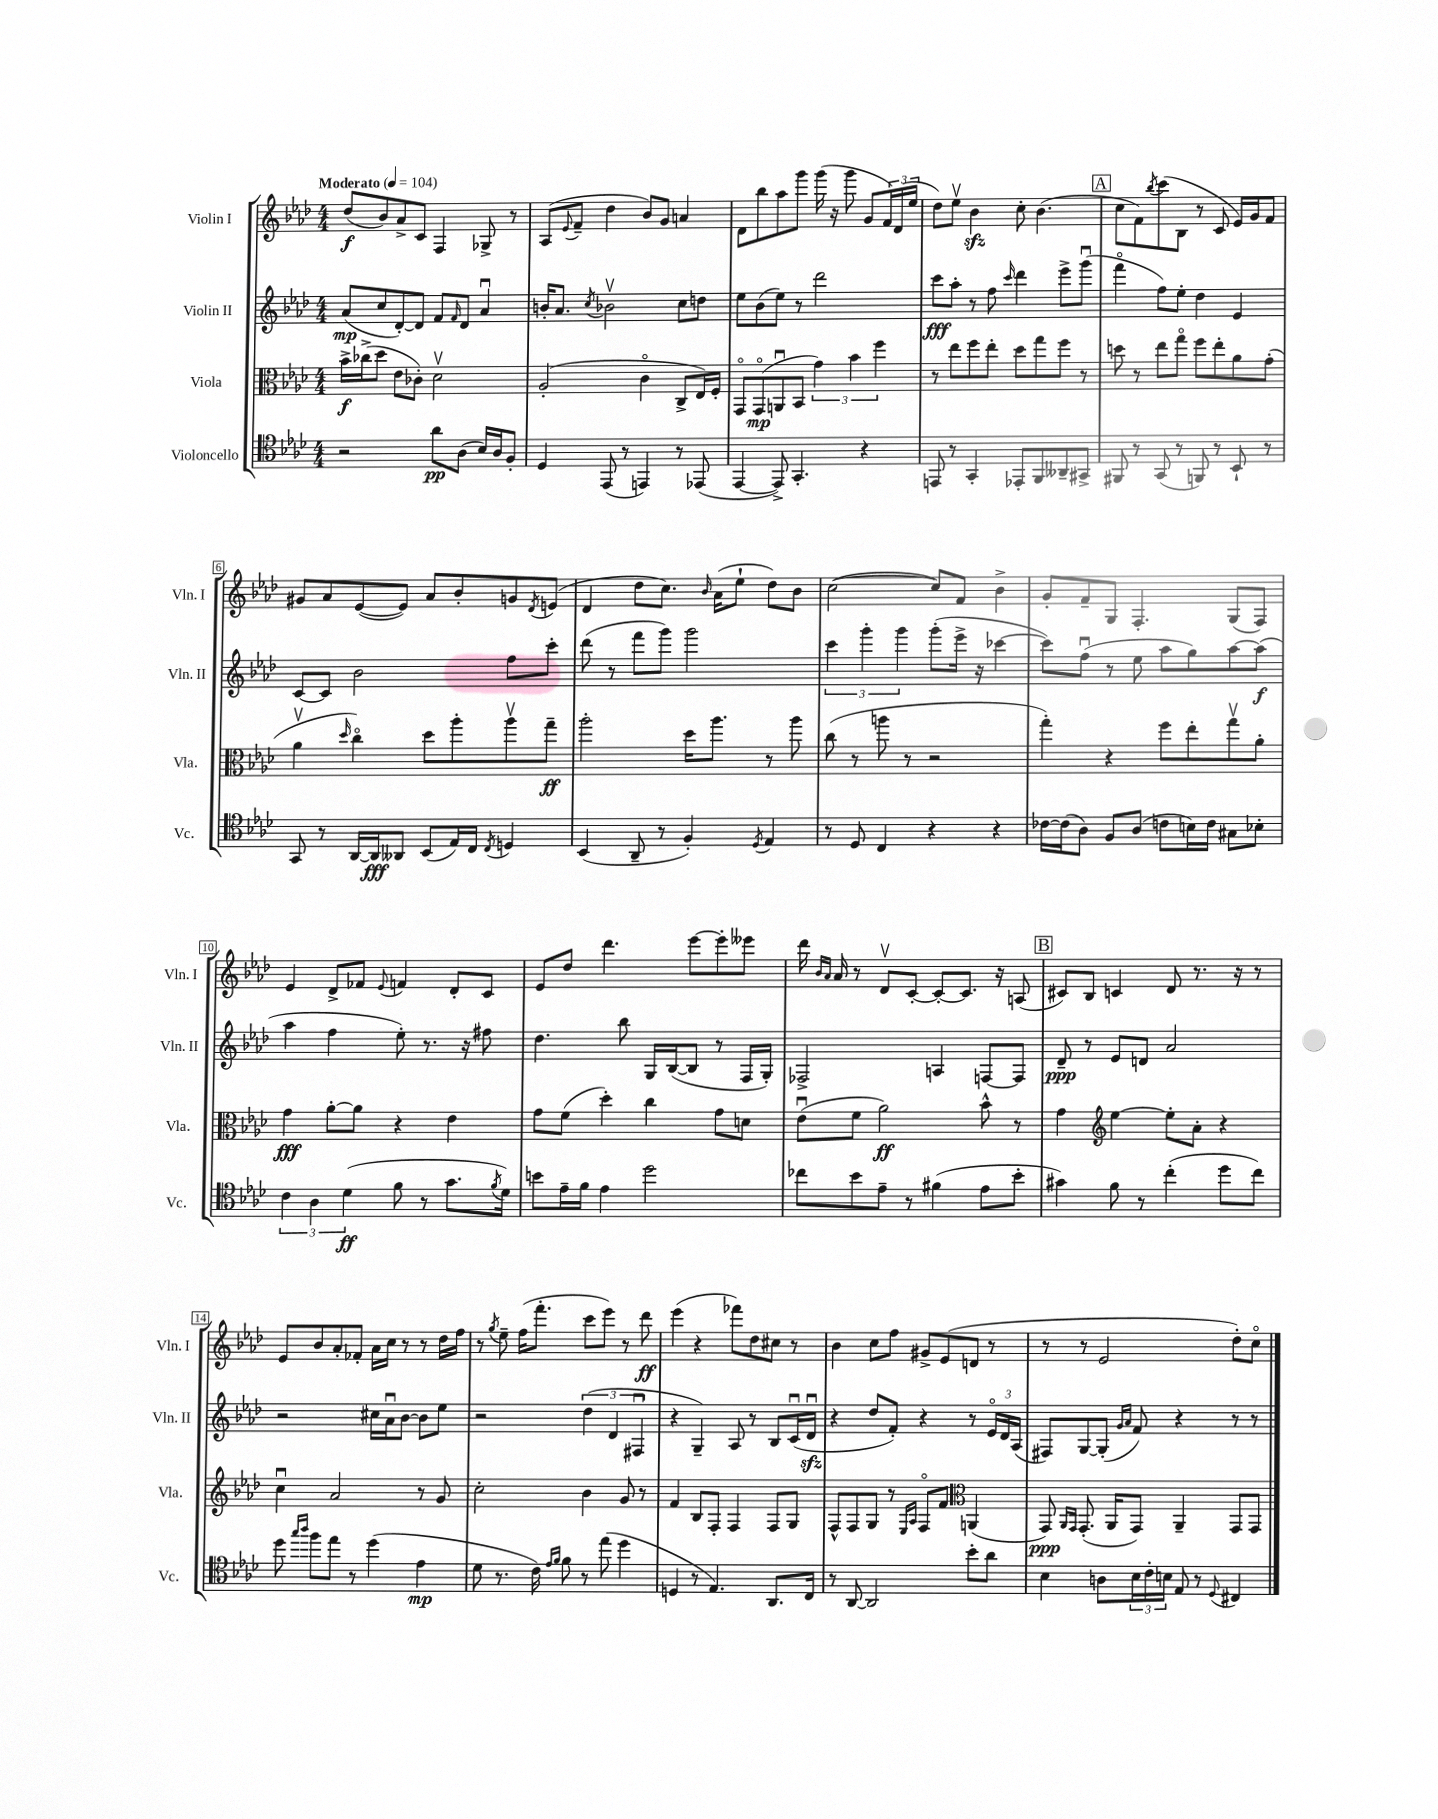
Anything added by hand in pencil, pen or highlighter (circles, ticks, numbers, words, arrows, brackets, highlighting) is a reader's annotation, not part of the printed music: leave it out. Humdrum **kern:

**kern	**dynam	**kern	**dynam	**kern	**dynam	**kern	**dynam
*part4	*part4	*part3	*part3	*part2	*part2	*part1	*part1
*staff4	*staff4	*staff3	*staff3	*staff2	*staff2	*staff1	*staff1
*I"Violoncello	*	*I"Viola	*	*I"Violin II	*	*I"Violin I	*
*I'Vc.	*	*I'Vla.	*	*I'Vln. II	*	*I'Vln. I	*
*clefC4	*	*clefC3	*	*clefG2	*	*clefG2	*
*k[b-e-a-d-]	*	*k[b-e-a-d-]	*	*k[b-e-a-d-]	*	*k[b-e-a-d-]	*
*M4/4	*	*M4/4	*	*M4/4	*	*M4/4	*
*MM104	*	*MM104	*	*MM104	*	*MM104	*
=1	=1	=1	=1	=1	=1	=1	=1
!	!	!	!	!	!	!LO:TX:a:B:t=Moderato	!
2r	.	16b-^\LL	f	(8a-/L	mp	(8dd-/L	f
.	.	(16cc-X^\J	.	.	.	.	.
.	.	8dd-\J	.	8cc/	.	8b-/)	.
.	.	8e-\L	.	[8d-'/)	.	8a-^/	.
.	.	8c-X'\J)	.	8d-/J]	.	8c/J	.
8a-\L	pp	2d-v\	.	8f/L	.	4F/	.
.	.	.	.	16qqf/	.	.	.
(8A-\J	.	.	.	8d-/J	.	.	.
16B-/LL)	.	.	.	4a-u/	.	8G-X^/	.
16A-/J	.	.	.	.	.	.	.
8F'/J	.	.	.	.	.	8r	.
=2	=2	=2	=2	=2	=2	=2	=2
4D-/	.	(2A-'/	.	16bn'/KL	.	(8A-/L	.
.	.	.	.	8.a-/J	.	.	.
.	.	.	.	.	.	8qqe-/	.
.	.	.	.	.	.	8f~/J	.
.	.	.	.	8qcc/	.	.	.
(8EE-/	.	.	.	2b-Xv\	.	4dd-\	.
8r	.	.	.	.	.	.	.
4EEn/)	.	4c\	.	.	.	8b-/L)	.
.	.	.	.	.	.	8g/J	.
8r	.	8C^/L	.	8cc\L	.	4an/	.
(8EE-X/	.	16E-/L)	.	8ddn\J	.	.	.
.	.	16F'/JJ	.	.	.	.	.
=3	=3	=3	=3	=3	=3	=3	=3
[4EE-/	.	8GG/L	.	8ee-\L	.	8d-\L	.
.	.	(8GG/	mp	(8b-\	.	8bb-\	.
8EE-^/])	.	8AAnu/	.	8ee-\J)	.	8aa-\	.
4.GG'/	.	8BB-/J	.	8r	.	8ggg\J	.
.	.	6g\)	.	2ddd-\	.	(16ggg\	.
.	.	.	.	.	.	16r	.
.	.	.	.	.	.	8ggg\	.
.	.	6b-\	.	.	.	.	.
4r	.	.	.	.	.	8g/L	.
.	.	6ff\	.	.	.	.	.
.	.	.	.	.	.	24f/L)	.
.	.	.	.	.	.	(24d-/	.
.	.	.	.	.	.	24ee-/JJ	.
=4	=4	=4	=4	=4	=4	=4	=4
8EEn/	.	8r	.	8ccc\L	fff	8dd-\L)	.
8r	.	8ee-\L	.	8aa-'\J	.	8ee-v\J	.
4GG'/	.	8ff\	.	8r	.	4b-zz\	.
.	.	8ee-'\J	.	8ff\	.	.	.
.	.	.	.	16qqccc/	.	.	.
8EE-X'/L	.	8dd-\L	.	4ddd-\	.	8cc'\	.
8FF/	.	8gg\	.	.	.	(4.b-\	.
8AA--X~/	.	8ff\J	.	8eee-^\L	.	.	.
8GG#X^/J	.	8r	.	(8gggu\J	.	.	.
!!LO:REH:place=s1:t=A
=5	=5	=5	=5	=5	=5	=5	=5
8FF#X/	.	8ddn\	.	4fff\	.	8cc\L	.
8r	.	8r	.	.	.	8f\)	.
.	.	.	.	.	.	8qbb-/	.
(8GG/	.	8ee-\L	.	8ff\L)	.	(8ccc\	.
8r	.	8gg\J	.	8ee-'\J	.	8B-\J	.
8FFn/)	.	8ff\L	.	4dd-\	.	8r	.
8r	.	8ee-'\	.	.	.	8c/	.
8BB-`/	.	8a-\	.	4e-/	.	16e-/LL)	.
.	.	.	.	.	.	16g/J	.
8r	.	(8g'\J	.	.	.	8f/J	.
!!LO:LB:g=z
=6	=6	=6	=6	=6	=6	=6	=6
8GG/	.	4a-v\	.	[8c/L	.	8g#X/L	.
8r	.	.	.	8c/J]	.	8a-/	.
.	.	16qqdd-/	.	.	.	.	.
[16AA-/LL	.	4cc\)	.	2b-\	.	([8e-/	.
16AA-/J]	fff	.	.	.	.	.	.
8AA--X/J	.	.	.	.	.	8e-/J])	.
(8BB-/L	.	8dd-\L	.	.	.	8a-/L	.
16E-/L)	.	8aa-'\	.	.	.	8b-'/	.
16C/JJ	.	.	.	.	.	.	.
8qC/	.	.	.	.	.	.	.
4Dn/	.	8aa-v\	.	8ff\L	.	8gn/	.
.	.	.	.	.	.	8qd-/	.
.	.	8gg~\J	ff	8ccc'\J	.	(8en/J	.
=7	=7	=7	=7	=7	=7	=7	=7
(4BB-/	.	2aa-'\	.	(8ddd-\	.	4d-/	.
.	.	.	.	8r	.	.	.
8AA-~/	.	.	.	8fff\L	.	8dd-\L	.
8r	.	.	.	8ggg\J)	.	8.cc\J)	.
4F'/)	.	16dd-\KL	.	2ggg\	.	.	.
.	.	.	.	.	.	16qqb-/	.
.	.	8.aa-\J	.	.	.	(16a-\KL	.
.	.	.	.	.	.	8ee-`\J	.
8qD-/	.	.	.	.	.	.	.
4E-/	.	8r	.	.	.	8dd-\L)	.
.	.	8aa-\	.	.	.	8b-\J	.
=8	=8	=8	=8	=8	=8	=8	=8
8r	.	(8cc\	.	6ccc\	.	([2cc\	.
8D-/	.	8r	.	.	.	.	.
.	.	.	.	6ggg'\	.	.	.
4C/	.	8aan\	.	.	.	.	.
.	.	.	.	6ggg\	.	.	.
.	.	8r	.	.	.	.	.
4r	.	2r	.	(8ggg'\L	.	8cc/L])	.
.	.	.	.	16eee-^\Jk	.	8f/J	.
.	.	.	.	16r	.	.	.
4r	.	.	.	[4ccc-X\	.	4b-^\	.
=9	=9	=9	=9	=9	=9	=9	=9
[16c-X\LL	.	4gg'\)	.	8ccc-\L])	.	8g'/L	.
(16c-\J]	.	.	.	.	.	.	.
8A-\J)	.	.	.	(8ffu\J	.	8f~/	.
8F/L	.	4r	.	8r	.	8G/J	.
(8A-/J	.	.	.	8ee-\	.	4.F'/	.
8cn\L	.	8ff\L	.	8aa-\L	.	.	.
16Bn\L)	.	8ee-'\	.	8gg\)	.	.	.
16c\JJ	.	.	.	.	.	.	.
8G#X\L	.	8ggv\	.	[8aa-\	.	(8G/L	.
8B-X'\J	.	8a-'\J	.	(8aa-\J]	f	8F/J)	.
!!LO:LB:g=z
=10	=10	=10	=10	=10	=10	=10	=10
6c\	.	4g\	fff	4aa-\	.	4e-/	.
6A-\	.	.	.	.	.	.	.
.	.	[8a-'\L	.	4ff\	.	8d-^/L	.
(6d-\	ff	.	.	.	.	.	.
.	.	8a-\J]	.	.	.	8f-X/J	.
.	.	.	.	.	.	8qqe-/	.
8f\	.	4r	.	8ee-'\)	.	4fn/	.
8r	.	.	.	8.r	.	.	.
8.g\L	.	4e-\	.	.	.	8d-'/L	.
.	.	.	.	16r	.	.	.
.	.	.	.	8ff#X\	.	8c/J	.
8qf/	.	.	.	.	.	.	.
16d-\Jk)	.	.	.	.	.	.	.
=11	=11	=11	=11	=11	=11	=11	=11
8bn\L	.	8g\L	.	4.dd-\	.	8e-/L	.
16e-~\L	.	(8f\J	.	.	.	8dd-/J	.
16f\JJ	.	.	.	.	.	.	.
4e-\	.	4dd-'\)	.	.	.	4.ddd-\	.
.	.	.	.	8bb-\	.	.	.
2dd-\	.	4cc\	.	16G/LL	.	.	.
.	.	.	.	([16B-/J	.	.	.
.	.	.	.	8B-/J]	.	[8eee-\L	.
.	.	8g\L	.	8r	.	8eee-'\]	.
.	.	8dn\J	.	16F/LL	.	8eee--X\J	.
.	.	.	.	16G'/JJ)	.	.	.
=12	=12	=12	=12	=12	=12	=12	=12
8cc-X\L	.	(8e-u\L	.	2F-X^/	.	16ddd-\	.
.	.	.	.	.	.	16qqb-/LL	.
.	.	.	.	.	.	16qqa-/JJ	.
.	.	.	.	.	.	16a-/	.
8b-\	.	8f\J	.	.	.	8r	.
8e-~\J	.	2a-\)	ff	.	.	8d-v/L	.
8r	.	.	.	.	.	[8c'/J	.
(4f#X\	.	.	.	4An/	.	8c'/L_	.
.	.	.	.	.	.	8.c/J]	.
8e-\L	.	8b-^^\	.	[8Fn/L	.	.	.
.	.	.	.	.	.	16r	.
8b-'\J	.	8r	.	8F/J]	.	(8An/	.
!!LO:REH:place=s1:t=B
=13	=13	=13	=13	=13	=13	=13	=13
4g#X\)	.	4g\	.	8d-~/	ppp	8c#X/L)	.
.	.	.	.	8r	.	8B-/J	.
*	*	*clefG2	*	*	*	*	*
8f\	.	[4ee-\	.	8e-/L	.	4cn/	.
8r	.	.	.	8dn/J	.	.	.
(4cc'\	.	8ee-'\L]	.	2a-/	.	8d-/	.
.	.	8a-'\J	.	.	.	8.r	.
8dd-\L	.	4r	.	.	.	.	.
.	.	.	.	.	.	16r	.
8cc\J)	.	.	.	.	.	8r	.
!!LO:LB:g=z
=14	=14	=14	=14	=14	=14	=14	=14
8dd-\	.	4ccu\	.	2r	.	8e-/L	.
16qqgg/LL	.	.	.	.	.	.	.
16qqaa-/JJ	.	.	.	.	.	.	.
8ff\L	.	.	.	.	.	8b-/	.
8ee-\J	.	2a-/	.	.	.	8a-'/	.
8r	.	.	.	.	.	8f-X'/J	.
(4dd-\	.	.	.	16cc#X\LL	.	16a-\LL	.
.	.	.	.	16a-u\J	.	16cc\JJ	.
.	.	.	.	[8b-\J	.	8r	.
4e-\	mp	8r	.	8b-\L]	.	8r	.
.	.	8g/	.	8ee-\J	.	16dd-\LL	.
.	.	.	.	.	.	16ff\JJ	.
=15	=15	=15	=15	=15	=15	=15	=15
8d-\	.	2cc'\	.	2r	.	8r	.
.	.	.	.	.	.	8qgg/	.
8.r	.	.	.	.	.	8ee-~\	.
.	.	.	.	.	.	(16ff\KL	.
16c\)	.	.	.	.	.	8.fff'\J	.
16qqe-/LL	.	.	.	.	.	.	.
16qqf/JJ	.	.	.	.	.	.	.
8f\	.	.	.	.	.	.	.
8r	.	4b-\	.	(6dd-\	.	8ccc\L	.
(8ee-\	.	.	.	.	.	8eee-\J)	.
.	.	.	.	6d-/	.	.	.
4dd-\	.	8g/	.	.	.	8r	.
.	.	.	.	6F#Xu/	.	.	.
.	.	8r	.	.	.	8ddd-\	ff
=16	=16	=16	=16	=16	=16	=16	=16
4Dn/	.	4f/	.	4r	.	(4eee-\	.
8r	.	8B-/L	.	4G~/)	.	4r	.
4.E-/)	.	8F'/J	.	.	.	.	.
.	.	4F/	.	8A-/	.	8fff-X\L)	.
.	.	.	.	8r	.	8dd-\	.
8.AA-/L	.	8F/L	.	8B-/L	.	8cc#X\J	.
.	.	8G/J	.	(16cu/L	.	8r	.
16C/Jk	.	.	.	16d-zzu/JJ	.	.	.
=17	=17	=17	=17	=17	=17	=17	=17
8r	.	8F^^/L	.	4r	.	4b-\	.
[8AA-/	.	8F/	.	.	.	.	.
2AA-/]	.	8G/J	.	8dd-/L	.	8cc\L	.
.	.	8r	.	8f'/J)	.	8ff\J	.
.	.	16qqE-/LL	.	.	.	.	.
.	.	16qqA-/JJ	.	.	.	.	.
.	.	8F/L	.	4r	.	8g#X^/L	.
.	.	8f/J	.	.	.	(8e-/	.
*	*	*clefC3	*	*	*	*	*
8b-'\L	.	(4AAn/	.	8r	.	8dn/J	.
8a-\J	.	.	.	24e-/LL	.	8r	.
.	.	.	.	24d-/	.	.	.
.	.	.	.	(24A-/JJ	.	.	.
=18	=18	=18	=18	=18	=18	=18	=18
4B-\	.	8GG/)	ppp	8F#X/L)	.	8r	.
.	.	16qqAA-/LL	.	.	.	.	.
.	.	16qqGG/JJ	.	.	.	.	.
.	.	(8.GG'/	.	[8G/	.	8r	.
8An\L	.	.	.	(8G'/J]	.	2e-/	.
.	.	16AA-/KL	.	.	.	.	.
.	.	.	.	16qqg/LL	.	.	.
.	.	.	.	16qqa-/JJ	.	.	.
24B-\L	.	8GG/J)	.	8f/)	.	.	.
24c'\	.	.	.	.	.	.	.
24Bn\JJ	.	.	.	.	.	.	.
8E-/	.	4AA-~/	.	4r	.	.	.
8r	.	.	.	.	.	.	.
8qqD-/	.	.	.	.	.	.	.
4C#X/	.	8GG/L	.	8r	.	8dd-'\L)	.
.	.	8GG/J	.	8r	.	8cc\J	.
==	==	==	==	==	==	==	==
*-	*-	*-	*-	*-	*-	*-	*-
